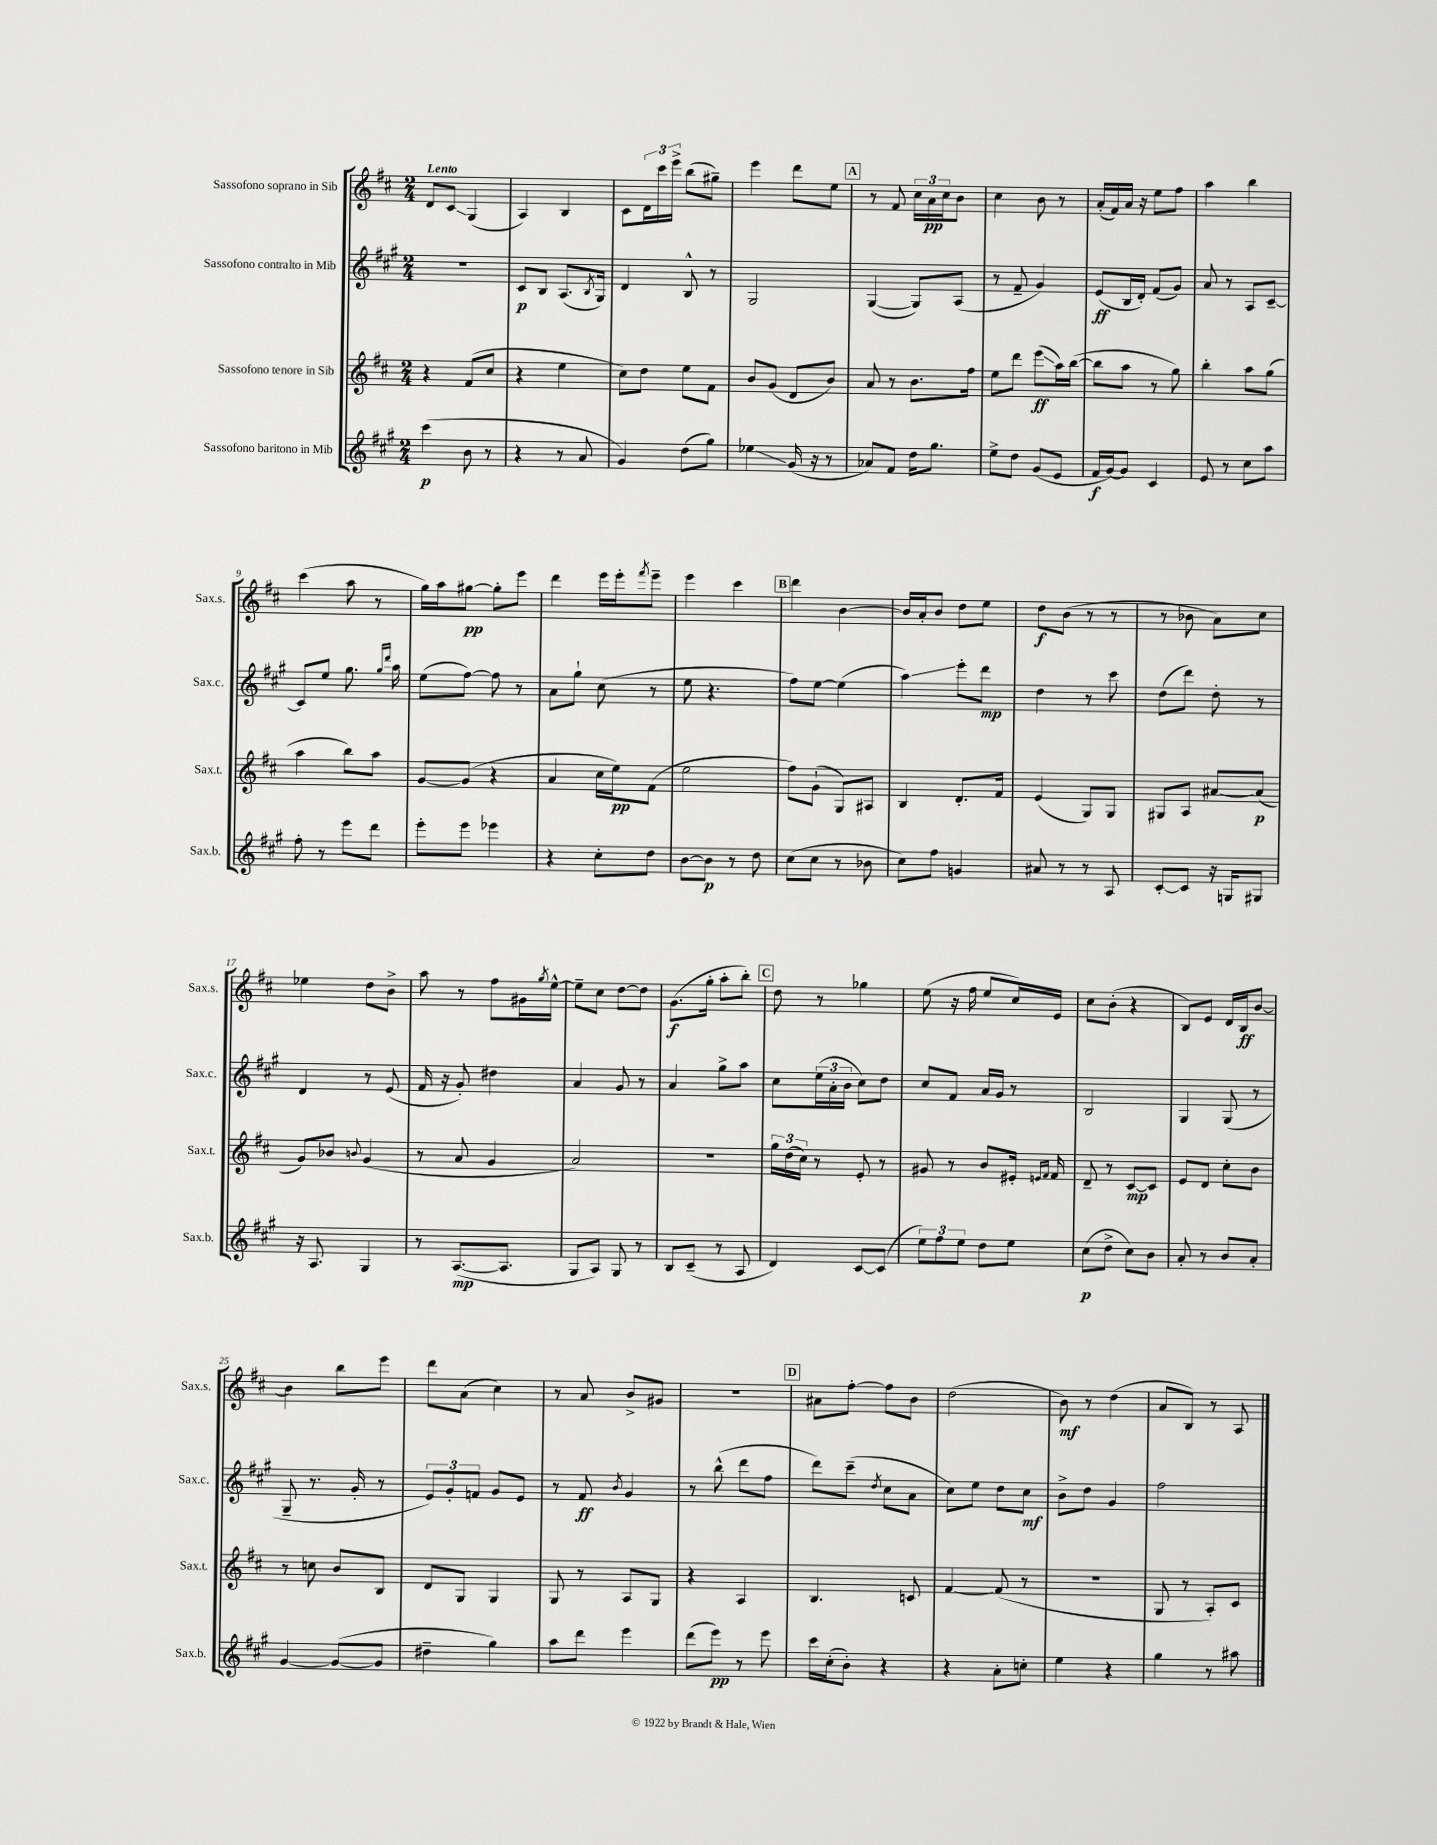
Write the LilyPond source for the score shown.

<<
\new StaffGroup <<
\new Staff = "s0" \with { instrumentName = "Sassofono soprano in Sib" shortInstrumentName = "Sax.s." } {
    \clef treble \key d \major \numericTimeSignature \time 2/4 \tempo "Lento"
    d'8 cis'8\glissando g4( |
    a4) b4 |
    cis'8 \tuplet 3/2 { d'16 cis'''16 e'''16-> } b''8( gis''8--) |
    e'''4 d'''8 e''8 |
    \mark \markup { \box "A" } r8 fis'8 \tuplet 3/2 { cis''16 a'16\pp cis''16 } b'8 |
    cis''4 b'8 r8 |
    a'16-.( fis'16) a'16 r16 e''8 fis''8 |
    a''4 b''4 |
    cis'''4( a''8 r8 |
    g''16) a''16 gis''8~\pp gis''8-. e'''8 |
    d'''4 e'''16 e'''16-. \acciaccatura { fis'''8 } e'''8-- |
    e'''4 cis'''4 |
    \mark \markup { \box "B" } d'''4 b'4~ |
    b'16 a'16-. b'8 d''8 e''8 |
    d''8\f b'8( r8 r8 |
    r8 bes'8 a'8) cis''8 |
    ees''4 d''8 b'8-> |
    a''8 r8 fis''8 gis'16 \acciaccatura { g''8 } e''16~-^ |
    e''8-- cis''8 d''8~ d''8 |
    g'8.\f( g''16-. a''8-. b''8-.) |
    \mark \markup { \box "C" } d''8 r8 ges''4 |
    e''8( r16 fis''16 e''8 cis''16) e'16 |
    cis''8 b'8-.( r4 |
    b8) e'8 d'16 b16\ff b'8~ |
    b'4 b''8 e'''8 |
    d'''8 a'8( cis''4) |
    r8 a'8 b'8-> gis'8 |
    R2 |
    \mark \markup { \box "D" } ais'8 fis''8~-. fis''8 b'8 |
    d''2( |
    b'8\mf) r8 d''4( |
    a'8 b8) r8 a8 \bar "|." |
}
\new Staff = "s1" \with { instrumentName = "Sassofono contralto in Mib" shortInstrumentName = "Sax.c." } {
    \clef treble \key a \major \numericTimeSignature \time 2/4
    R2 |
    cis'8\p b8 a8.( \acciaccatura { b8 } gis16) |
    d'4 b8-^ r8 |
    gis2 |
    \mark \markup { \box "A" } gis4~( gis8) a8( |
    r8 fis'8-- gis'4) |
    e'8\ff( b16 d'16-.) fis'8( gis'8) |
    a'8 r8 a8 cis'8~-- |
    cis'8 e''8 gis''8. \grace { gis''16 d'''16 } a''16 |
    e''8( fis''8~) fis''8 r8 |
    a'8 gis''8-! cis''8( r8 |
    e''8 r4. |
    \mark \markup { \box "B" } fis''8) e''8~ e''4( |
    a''4\glissando) e'''8-. d'''8\mp |
    d''4 r8 cis'''8 |
    d''8( d'''8) d''8-. r8 |
    d'4 r8 e'8( |
    fis'16 r16 gis'8-.) dis''4 |
    a'4 gis'8 r8 |
    a'4 gis''8-> a''8 |
    \mark \markup { \box "C" } cis''8 \tuplet 3/2 { e''16( a'16-. b'16 } cis''8) d''8 |
    cis''8 fis'8 a'16 gis'16 r8 |
    b2 |
    gis4 gis8( r8 |
    gis8-- r8. gis'16-. r8 |
    \tuplet 3/2 { e'8) gis'8-. f'8 } gis'8 e'8 |
    r8 fis'8\ff \acciaccatura { b'8 } gis'4 |
    r8 b''8-^( d'''8 fis''8 |
    \mark \markup { \box "D" } d'''8) cis'''8--( \acciaccatura { d''8 } cis''8 a'8 |
    cis''8) e''8 d''8 cis''8\mf |
    b'8-> d''8 gis'4 |
    fis''2 \bar "|." |
}
\new Staff = "s2" \with { instrumentName = "Sassofono tenore in Sib" shortInstrumentName = "Sax.t." } {
    \clef treble \key d \major \numericTimeSignature \time 2/4
    r4 fis'8( cis''8 |
    r4 e''4 |
    cis''8) d''8 e''8 fis'8 |
    b'8 g'8( d'8 b'8) |
    \mark \markup { \box "A" } a'8 r8 b'8. fis''16 |
    e''8 d'''8 e'''8\glissando\ff( a''16) b''16~( |
    b''8 a''8 r8 g''8) |
    b''4-. a''8 g''8( |
    a''4 b''8) a''8 |
    g'8~ g'8( r4 |
    a'4 cis''16 e''16\pp) fis'8( |
    e''2 |
    \mark \markup { \box "B" } fis''8) g'8-!( g8) ais8 |
    b4 d'8.-. fis'16 |
    e'4( g8) g8 |
    gis8 a8 ais'8~ ais'8\p( |
    g'8) bes'8 \appoggiatura { b'8 } g'4( |
    r8 a'8 g'4 |
    a'2) |
    r2 |
    \mark \markup { \box "C" } \tuplet 3/2 { g''16 d''16( cis''16) } r8 e'8-. r8 |
    gis'8 r8 b'8 eis'16-. \grace { e'16 fis'16 } fis'16 |
    d'8-- r8 cis'8~\mp cis'8 |
    e'8 d'8 cis''8-. b'8 |
    r8 c''8 b'8 b8 |
    d'8 g8 g4 |
    g8 r8 a8 g8 |
    r4 a4 |
    \mark \markup { \box "D" } b4. c'8 |
    fis'4~ fis'8( r8 |
    R2 |
    g8 r8 a8-.) cis'8 \bar "|." |
}
\new Staff = "s3" \with { instrumentName = "Sassofono baritono in Mib" shortInstrumentName = "Sax.b." } {
    \clef treble \key a \major \numericTimeSignature \time 2/4
    cis'''4\p( b'8 r8 |
    r4 r8 a'8 |
    gis'4) d''8( gis''8) |
    ees''4\glissando gis'16( r16 r8 |
    \mark \markup { \box "A" } aes'8) fis'8 d''16 gis''8. |
    e''8-> d''8 gis'8( e'8 |
    fis'16\f gis'16~) gis'8 cis'4 |
    e'8 r8 cis''8 a''8 |
    fis''8-. r8 e'''8 d'''8 |
    e'''8-. e'''8 ees'''4 |
    r4 cis''8-. d''8 |
    b'8~ b'8\p r8 d''8 |
    \mark \markup { \box "B" } cis''8( cis''8 r8 bes'8 |
    cis''8) fis''8 g'4 |
    ais'8 r8 r8 a8 |
    cis'8~-. cis'8 r16 g16 gis8 |
    r16 a8. gis4 |
    r8 a8.~\mp( a8. |
    gis8 a8) gis8 r8 |
    b8 cis'8--( r8 a8 |
    \mark \markup { \box "C" } d'4) cis'8~ cis'8( |
    \tuplet 3/2 { e''8) fis''8 e''8 } d''8 e''8 |
    cis''8\p( d''8-> cis''8) b'8 |
    a'8-. r8 b'8 a'8-. |
    gis'4~ gis'8~( gis'8 |
    dis''4-- gis''4) |
    a''8 d'''8 e'''4 |
    d'''8( e'''8\pp) r8 e'''8 |
    \mark \markup { \box "D" } cis'''16 cis''16-.( b'8-.) r4 |
    r4 a'8-. c''8-. |
    e''4 r4 |
    gis''4 r8 ais''8 \bar "|." |
}
>>
>>
